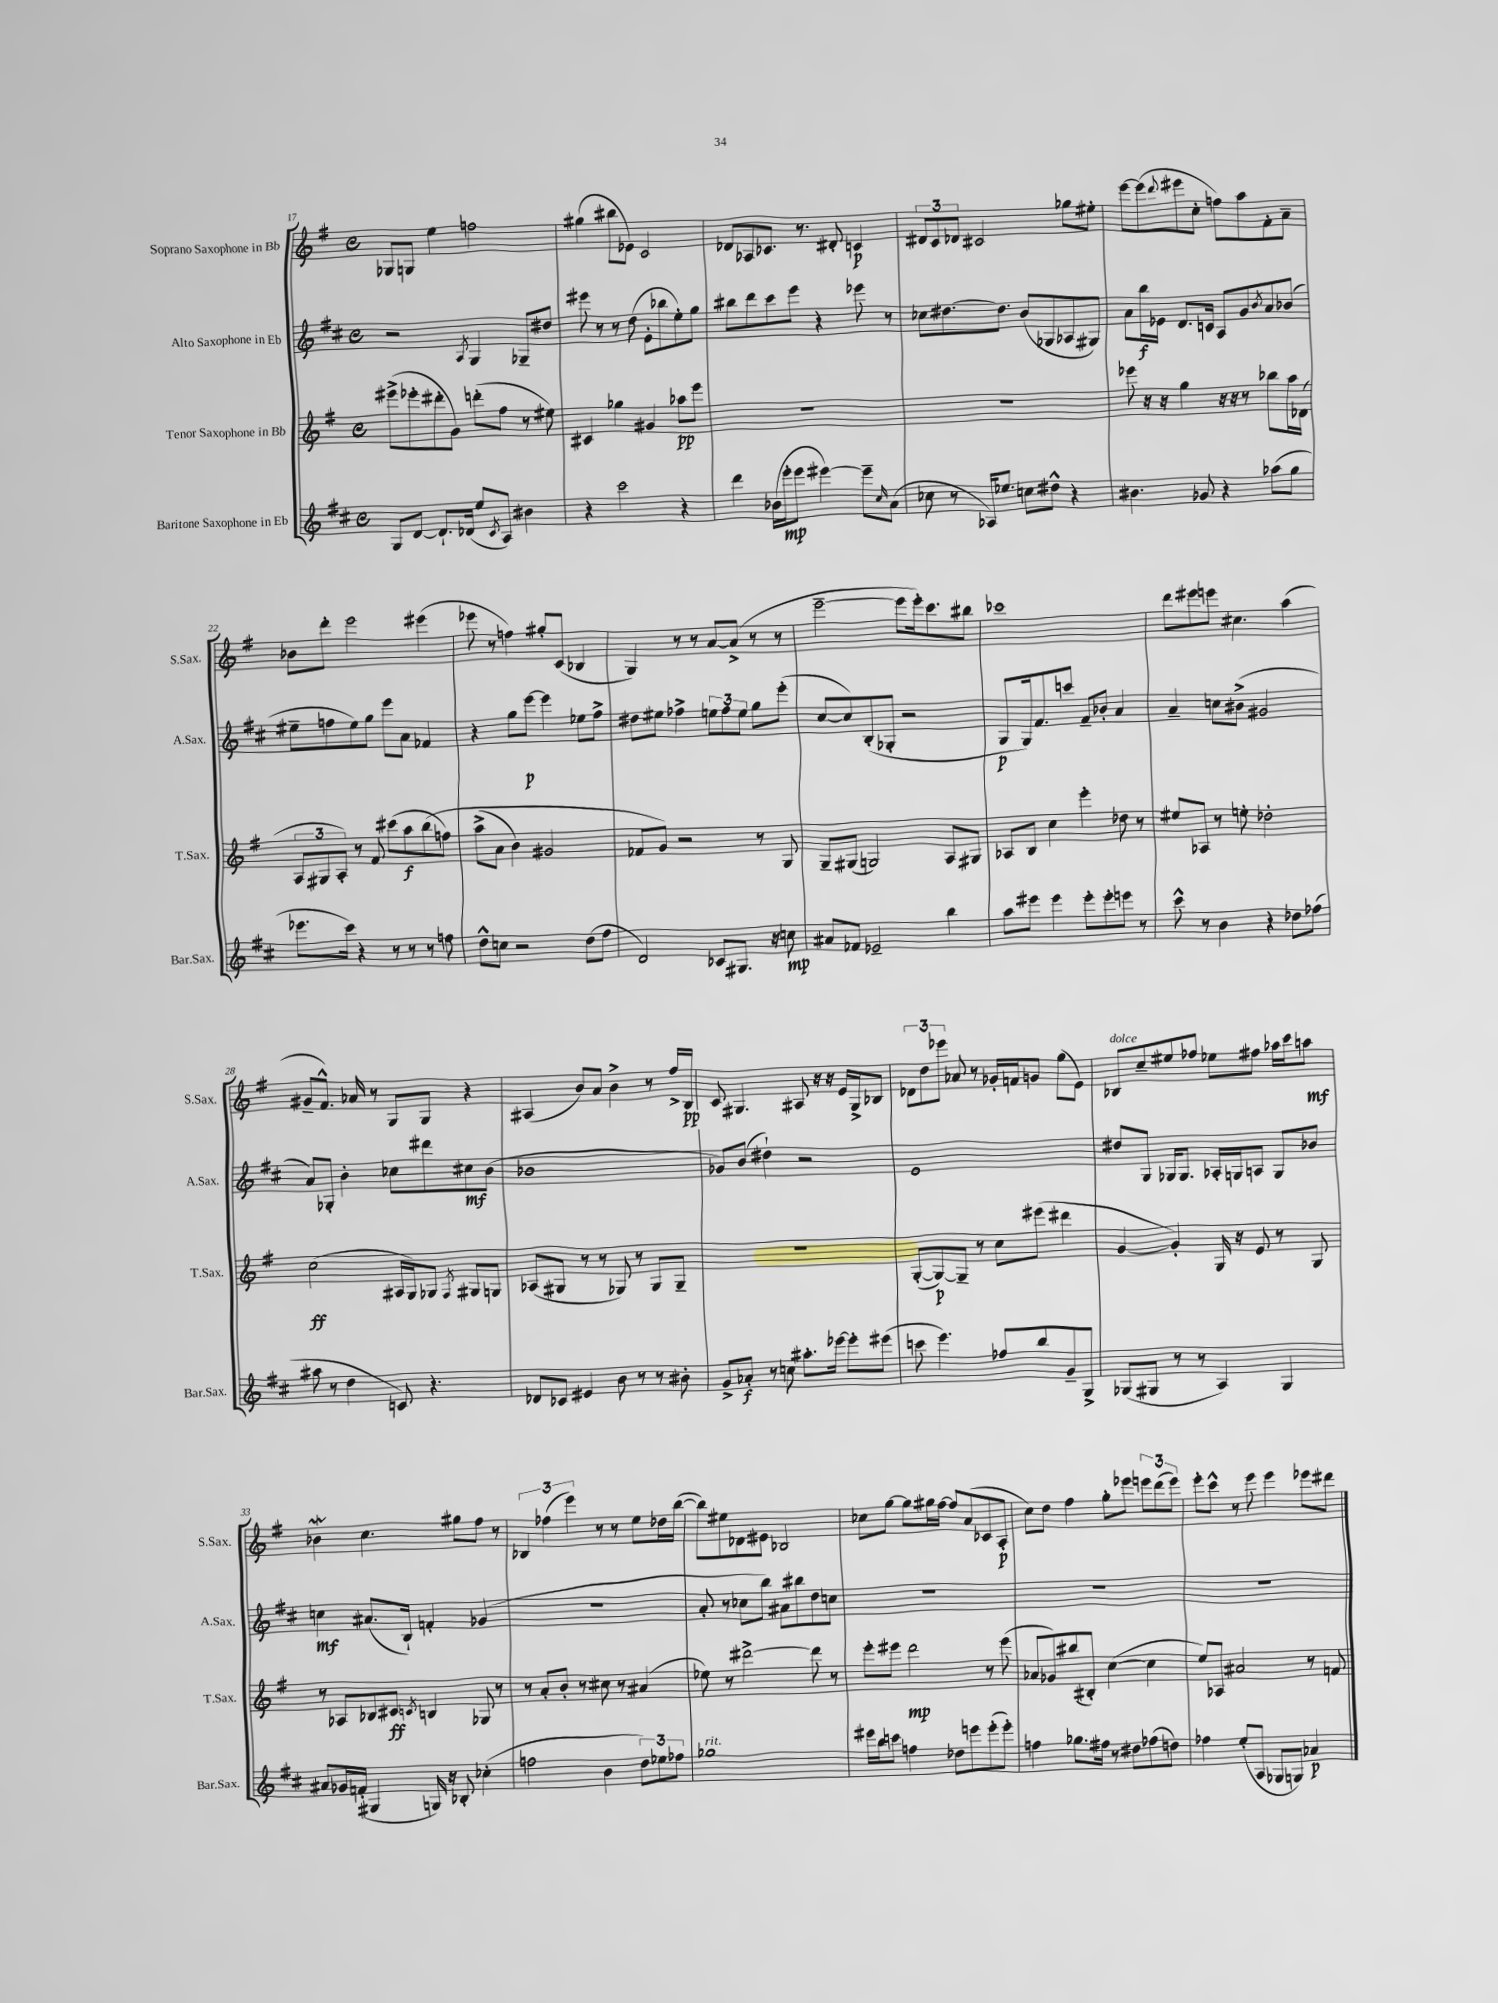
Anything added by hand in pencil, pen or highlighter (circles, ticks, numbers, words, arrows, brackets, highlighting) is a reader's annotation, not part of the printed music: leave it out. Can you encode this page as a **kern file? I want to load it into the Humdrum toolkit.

**kern	**dynam	**kern	**dynam	**kern	**dynam	**kern	**dynam
*part4	*part4	*part3	*part3	*part2	*part2	*part1	*part1
*staff4	*staff4	*staff3	*staff3	*staff2	*staff2	*staff1	*staff1
*I"Baritone Saxophone in Eb	*	*I"Tenor Saxophone in Bb	*	*I"Alto Saxophone in Eb	*	*I"Soprano Saxophone in Bb	*
*I'Bar.Sax.	*	*I'T.Sax.	*	*I'A.Sax.	*	*I'S.Sax.	*
*clefG2	*	*clefG2	*	*clefG2	*	*clefG2	*
*k[f#c#]	*	*k[f#]	*	*k[f#c#]	*	*k[f#]	*
*M4/4	*	*M4/4	*	*M4/4	*	*M4/4	*
*met(c)	*	*met(c)	*	*met(c)	*	*met(c)	*
=17	=17	=17	=17	=17	=17	=17	=17
8G/L	.	(8eee#X^\L	.	2r	.	8G-X/L	.
[8d/J	.	8eee-X'\	.	.	.	8Gn/J	.
8.d`/L]	.	8ddd#X'\	.	.	.	4ee\	.
.	.	8g\J)	.	.	.	.	.
(16d-X/Jk	.	.	.	.	.	.	.
.	.	.	.	8qA/	.	.	.
8ee/L	.	(8dddn'\L	.	4G/	.	2ffn\	.
8qc#/	.	.	.	.	.	.	.
8A/J)	.	8ff#\J	.	.	.	.	.
4b#X\	.	8r	.	8G-X~/L	.	.	.
.	.	8ee#X\)	.	8dd#X/J	.	.	.
=18	=18	=18	=18	=18	=18	=18	=18
4r	.	4c#X/	.	8eee#X\	.	(4gg#X\	.
.	.	.	.	8r	.	.	.
2ccc#\	.	4gg-X\	.	8r	.	8bb#X\L	.
.	.	.	.	(8dd\	.	8e-X\J)	.
.	.	4g#X/	.	8e'\L	.	2c/	.
.	.	.	.	8bb-X\	.	.	.
4r	.	8aa-X\L	pp	8ee'\)	.	.	.
.	.	8eee\J	.	8gg\J	.	.	.
=19	=19	=19	=19	=19	=19	=19	=19
4ddd\	.	1r	.	8bb#X\L	.	8d-X/L	.
.	.	.	.	8ddd\	.	8A-X/	.
(16b-X\LL	.	.	.	8ccc#\	.	8.c-X/J	.
16eee'\J	mp	.	.	.	.	.	.
8eee\J	.	.	.	8eee\J	.	.	.
.	.	.	.	.	.	8.r	.
[4eee#X\)	.	.	.	4r	.	.	.
.	.	.	.	.	.	8d#X'/	.
8eee#~\L]	.	.	.	8eee-X\	.	4cn/	p
16qqcc#/	.	.	.	.	.	.	.
(8a\J	.	.	.	8r	.	.	.
=20	=20	=20	=20	=20	=20	=20	=20
8cc-X\	.	1r	.	8cc-X\L	.	12d#X/L	.
.	.	.	.	.	.	12c/	.
8r	.	.	.	[8.dd#X\	.	.	.
.	.	.	.	.	.	12d-X/J	.
16A-X/KL)	.	.	.	.	.	2c#X/	.
8.ee-X/J	.	.	.	8.dd#\J]	.	.	.
8ccn\L	.	.	.	(8b/L	.	.	.
8dd#X^^\J	.	.	.	8G-X/	.	.	.
4r	.	.	.	8A-X/	.	8gg-X\L	.
.	.	.	.	8G#X/J)	.	8ee#X'\J	.
=21	=21	=21	=21	=21	=21	=21	=21
4.b#X\	.	8eee-X\	.	8a\L	.	[8eee\L	.
.	.	16r	.	16bb\L	f	(8eee\]	.
.	.	16r	.	16e-X\JJ	.	.	.
.	.	.	.	.	.	8qqddd/	.
.	.	4gg\	.	8.d/L	.	8eee#X\	.
8g-X/	.	.	.	.	.	8cc'\J	.
.	.	.	.	16cn/Jk	.	.	.
4r	.	16r	.	8A/L	.	8ffn\L)	.
.	.	16r	.	.	.	.	.
.	.	8r	.	8g/	.	8aa\	.
.	.	.	.	8qb/	.	.	.
(8aa-X\L	.	8bb-X\L	.	8a/	.	8f#'\	.
8gg\J	.	16aa\L	.	(8b-X/J	.	8a~\J	.
.	.	(16d-X\JJ	.	.	.	.	.
!!LO:LB:g=z
=22	=22	=22	=22	=22	=22	=22	=22
8.eee-X\L	.	12A/L	.	8ee#X~\L	.	8b-X\L	.
.	.	12G#X/	.	.	.	.	.
.	.	.	.	8ffn\	.	8ddd'\J	.
.	.	12A'/J)	.	.	.	.	.
16ccc#\Jk)	.	.	.	.	.	.	.
4r	.	8r	.	8ee#\)	.	2eee\	.
.	.	8f#/	.	8gg\J	.	.	.
8r	.	(8ccc#X\L	.	8eee\L	.	.	.
8r	.	8aa\	f	8a\J	.	.	.
8r	.	(8bb\	.	4f-X/	.	(4eee#X\	.
8ffn\	.	8ffn\J)	.	.	.	.	.
=23	=23	=23	=23	=23	=23	=23	=23
8dd^^\L	.	(8aa^\L	.	4r	.	8eee-X\	.
8ccn\J	.	8a\J	.	.	.	8r	.
2r	.	4b\)	.	8gg\L	.	4ffn\)	.
.	.	.	.	[8eee\J	p	.	.
.	.	2g#X/	.	4eee\]	.	8gg#X'/L	.
.	.	.	.	.	.	(8c/J	.
(8dd\L	.	.	.	8ee-X\L	.	4B-X/	.
8ff#\J	.	.	.	8ff#^\J	.	.	.
=24	=24	=24	=24	=24	=24	=24	=24
2d/)	.	8f-X/L	.	8dd#X\L	.	4G/)	.
.	.	8g/J)	.	8ee#X\J	.	.	.
.	.	2r	.	4ff-X^\	.	8r	.
.	.	.	.	.	.	8r	.
8c-X/L	.	.	.	12een\L	.	[8a/L	.
.	.	.	.	12ff-\	.	.	.
8.G#X/J	.	.	.	.	.	(8a^/J]	.
.	.	.	.	12ee\J	.	.	.
.	.	8r	.	8gg\L	.	8r	.
16r	.	.	.	.	.	.	.
8ccn\	mp	8G/	.	(8eee'\J	.	8r	.
=25	=25	=25	=25	=25	=25	=25	=25
8a#X/L	.	8G~/L	.	[8cc#/L	.	[2eee~\	.
8f-X/J	.	(8G#X/J	.	8cc#/])	.	.	.
2e-X~/	.	2Gn/)	.	(8B'/	.	.	.
.	.	.	.	8G-X'/J	.	.	.
.	.	.	.	2r	.	8eee\L]	.
.	.	.	.	.	.	16eee'\k)	.
.	.	.	.	.	.	8.ccc\	.
4bb\	.	8A/L	.	.	.	.	.
.	.	8G#X/J	.	.	.	8bb#X\J	.
=26	=26	=26	=26	=26	=26	=26	=26
8aa\L	.	8A-X/L	.	8G/L	p	1ccc-X	.
8eee#X\J	.	8B/J	.	16G/k)	.	.	.
.	.	.	.	8.f#/	.	.	.
4eee#\	.	4cc\	.	.	.	.	.
.	.	.	.	8cccn/J	.	.	.
8eee#'\L	.	4eee'\	.	8f#~/L	.	.	.
8eee#'\	.	.	.	8b-X'/J	.	.	.
8eeen\J	.	8dd-X\	.	4a/	.	.	.
8r	.	8r	.	.	.	.	.
=27	=27	=27	=27	=27	=27	=27	=27
8ccc#^^\	.	8ee#X/L	.	4a~/	.	8ddd\L	.
8r	.	8A-X/J	.	.	.	8eee#X\	.
4b\	.	8r	.	8ccn\L	.	8eeen\J	.
.	.	8een'\	.	(8b#X^\J	.	4.cc#X\	.
4r	.	2dd-X'\	.	2g#X/	.	.	.
8dd-X\L	.	.	.	.	.	(4aa\	.
(8ff-X\J	.	.	.	.	.	.	.
!!LO:LB:g=z
=28	=28	=28	=28	=28	=28	=28	=28
8aa#X\	.	(2cc\	ff	8a/L)	.	8g#X~/L	.
8r	.	.	.	8G-X'/J	.	8.f#^^/J)	.
4dd\	.	.	.	4b'\	.	.	.
.	.	.	.	.	.	16a-X/	.
.	.	.	.	.	.	8r	.
8cn/)	.	16A#X/LL	.	8cc-X\L	.	8G/L	.
.	.	16G/J)	.	.	.	.	.
4.r	.	8G-X/J	.	8ddd#X\	.	8G/J	.
.	.	8qF#/	.	.	.	.	.
.	.	8G#X/L	.	8cc#X\	mf	4r	.
.	.	8Gn/J	.	(8b\J	.	.	.
=29	=29	=29	=29	=29	=29	=29	=29
8d-X/L	.	(8A-X/L	.	1b-X	.	(4A#X/	.
8c-X/J	.	8G#X/J	.	.	.	.	.
4e#X/	.	8r	.	.	.	8b/L)	.
.	.	8r	.	.	.	8a/J	.
8b\	.	8G-X/)	.	.	.	4b^\	.
8r	.	8r	.	.	.	.	.
8r	.	8G-/L	.	.	.	8r	.
8b#X'\	.	8G-~/J	.	.	.	16ff#^/LL	.
.	.	.	.	.	.	16B/JJ	pp
=30	=30	=30	=30	=30	=30	=30	=30
8g^/L	.	1r	.	8g-X/L)	.	8c/	.
8a-X'/J	f	.	.	(8b/J	.	4.G#X/	.
8r	.	.	.	4dd#X`\)	.	.	.
8ccn\	.	.	.	.	.	.	.
8.aa#X'\L	.	.	.	2r	.	8A#X/	.
.	.	.	.	.	.	16r	.
[16eee-X\Jk	.	.	.	.	.	16r	.
8eee-'\L]	.	.	.	.	.	16e/LL	.
.	.	.	.	.	.	16G#^/J	.
(8eee#X\J	.	.	.	.	.	8B-X/J	.
=31	=31	=31	=31	=31	=31	=31	=31
8cccn\	.	([8G'/L	.	1e	.	12d-X\L	.
.	.	.	.	.	.	12dd\	.
4.eee\)	.	8G/_)	p	.	.	.	.
.	.	.	.	.	.	12eee-X\J	.
.	.	8G~/J]	.	.	.	8a-X/	.
.	.	8r	.	.	.	8r	.
8ff-X/L	.	8cc\L	.	.	.	16g-X'/LL	.
.	.	.	.	.	.	16fn/J	.
8bb/	.	(8eee#X\J	.	.	.	8gn/J	.
8g~/	.	4ddd#X\	.	.	.	(8gg\L	.
8G^/J	.	.	.	.	.	8e\J)	.
=32	=32	=32	=32	=32	=32	=32	=32
!	!	!	!	!	!	!LO:TX:a:i:t=dolce	!
(8G-X/L	.	[4g/	.	8dd#X/L	.	8B-X/L	.
8G#X/J	.	.	.	8G/J	.	8cc~/	.
8r	.	4g'/])	.	16G-X/KL	.	8ee#X/	.
.	.	.	.	8.G-/J	.	.	.
8r	.	.	.	.	.	8ff-X/J	.
4A/)	.	16G/	.	16A-X'/LL	.	8ee-X\L	.
.	.	16r	.	16Gn/J	.	.	.
.	.	8e/	.	8An/J	.	8ff#X\J	.
4G#/	.	8r	.	8G/L	.	16aa-X\LL	.
.	.	.	.	.	.	16ccc\J	.
.	.	8G/	.	8b-X/J	.	8aan\J	mf
!!LO:LB:g=z
=33	=33	=33	=33	=33	=33	=33	=33
8a#X/L	.	8r	.	4ccn\	mf	4b-Xw\	.
16g-X/L	.	8A-X/L	.	.	.	.	.
(16fn'/JJ	.	.	.	.	.	.	.
4G#X/	.	8B-X/	.	(8.a#X/L	.	4.cc\	.
.	.	8c#X/J	ff	.	.	.	.
.	.	.	.	16B`/Jk)	.	.	.
.	.	8qcn/	.	.	.	.	.
16Gn/)	.	4Bn/	.	4fn'/	.	.	.
16r	.	.	.	.	.	.	.
8B-X'/	.	.	.	.	.	8gg#X\L	.
(4cc-X'\	.	8G-X/	.	(4g-X/	.	8ff#\J	.
.	.	8r	.	.	.	8r	.
=34	=34	=34	=34	=34	=34	=34	=34
2ffn\	.	8r	.	1r	.	6B-X/	.
.	.	8a'/L	.	.	.	.	.
.	.	.	.	.	.	(6ff-X\	.
.	.	8b'/J	.	.	.	.	.
.	.	.	.	.	.	6eee\)	.
.	.	8r	.	.	.	.	.
4b\	.	8cc#X\	.	.	.	8r	.
.	.	8r	.	.	.	8r	.
12dd\L)	.	(4a#X/	.	.	.	8ee\L	.
12ee-X\	.	.	.	.	.	.	.
.	.	.	.	.	.	16dd-X\L	.
12ff-X\J	.	.	.	.	.	.	.
.	.	.	.	.	.	([16bb\JJ	.
=35	=35	=35	=35	=35	=35	=35	=35
!LO:TX:a:i:t=rit.	!	!	!	!	!	!	!
1gg-X	.	8ee-X\)	.	8a'/	.	8bb\L])	.
.	.	8r	.	8r	.	8ee#X\	.
.	.	[2ddd#X^\	.	8cc-X\L	.	8d-X\	.
.	.	.	.	8bb\J)	.	8e#X\J	.
.	.	.	.	8a#X\L	.	2B-X/	.
.	.	.	.	8bb#X\	.	.	.
.	.	8ddd#\]	.	8dd\	.	.	.
.	.	8r	.	8ccn\J	.	.	.
=36	=36	=36	=36	=36	=36	=36	=36
16eee#X\LL	.	8eee'\L	.	1r	.	8cc-X\L	.
16bb\J	.	.	.	.	.	.	.
8cccn\J	.	8eee#X\J	.	.	.	[8gg\J	.
4ffn\	.	2ddd\	mp	.	.	8gg\L]	.
.	.	.	.	.	.	16gg#X\L	.
.	.	.	.	.	.	[16ff#\JJ	.
8dd-X\L	.	.	.	.	.	8ff#/L]	.
8eeen\	.	.	.	.	.	(8a/	.
(8eee'\	.	8r	.	.	.	8c-X/	.
8eee'\J)	.	(8eee#\	.	.	.	8A'/J	p
=37	=37	=37	=37	=37	=37	=37	=37
4ffn\	.	8a-X/L	.	1r	.	8cc\L)	.
.	.	8g-X/)	.	.	.	8dd\J	.
8.gg-X\L	.	(8bb#X/	.	.	.	4ff#\	.
.	.	8B#X'/J)	.	.	.	.	.
16ff#X\Jk	.	.	.	.	.	.	.
8r	.	([4cc\	.	.	.	8gg'\L	.
8dd#X\L	.	.	.	.	.	8eee-X\J	.
(8ff-X\	.	4cc\]	.	.	.	12eeen\L	.
.	.	.	.	.	.	(12ddd\	.
8ddn\J)	.	.	.	.	.	.	.
.	.	.	.	.	.	12eee\J)	.
=38	=38	=38	=38	=38	=38	=38	=38
4ff-X\	.	8ee/L)	.	1r	.	8eee'\L	.
.	.	8A-X/J	.	.	.	8ccc^^\J	.
(8ee'/L	.	2a#X/	.	.	.	8r	.
8A/J	.	.	.	.	.	8eee\	.
8G-X/L	.	.	.	.	.	4eee\	.
8Gn/J)	.	.	.	.	.	.	.
4a-X/	p	8r	.	.	.	8eee-X\L	.
.	.	8fn/	.	.	.	8ddd#X\J	.
==	==	==	==	==	==	==	==
*-	*-	*-	*-	*-	*-	*-	*-
